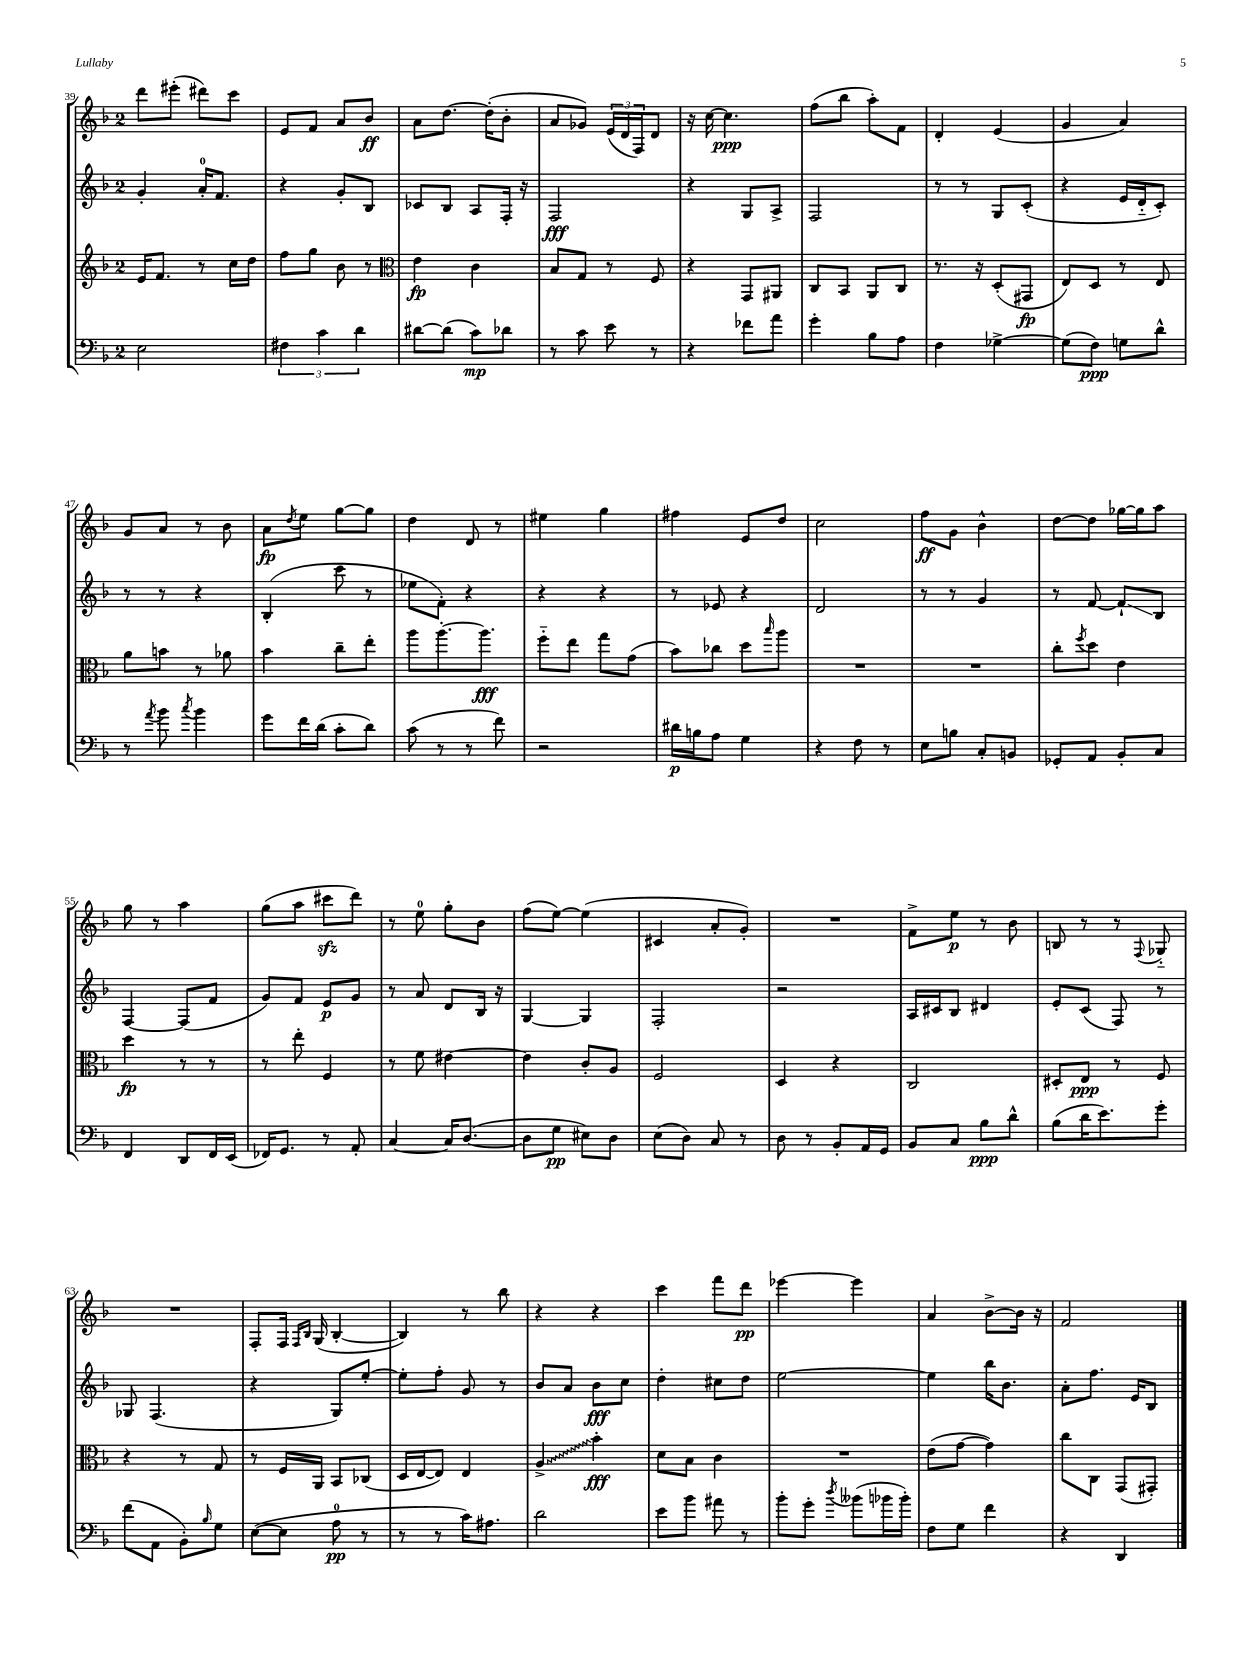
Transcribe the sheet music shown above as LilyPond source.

<<
\new StaffGroup <<
\new Staff = "s0" {
    \clef treble \key f \major \once \override Staff.TimeSignature.style = #'single-digit \time 2/4
    d'''8 eis'''8-.( dis'''8) c'''8 |
    e'8 f'8 a'8 bes'8\ff |
    a'8 d''8.~ d''16-.( bes'8-. |
    a'8 ges'8) \tuplet 3/2 { e'16( d'16 f16) } d'8 |
    r16 c''16~ c''4.\ppp |
    f''8( bes''8 a''8-.) f'8 |
    d'4-. e'4( |
    g'4 a'4) |
    g'8 a'8 r8 bes'8 |
    a'8\fp \acciaccatura { d''8 } e''8 g''8~ g''8 |
    d''4 d'8 r8 |
    eis''4 g''4 |
    fis''4 e'8 d''8 |
    c''2 |
    f''8\ff g'8 bes'4-^ |
    d''8~ d''8 ges''16~ ges''16 a''8 |
    g''8 r8 a''4 |
    g''8( a''8 cis'''8\sfz d'''8) |
    r8 e''8-0 g''8-. bes'8 |
    f''8( e''8~) e''4( |
    cis'4 a'8-. g'8-.) |
    R2 |
    f'8-> e''8\p r8 bes'8 |
    b8 r8 r8 \appoggiatura { f8 } ges8-_ |
    R2 |
    f8-. f16 \grace { f16 bes16 } g16( bes4~-. |
    bes4) r8 bes''8 |
    r4 r4 |
    c'''4 f'''8 d'''8\pp |
    ees'''4~ ees'''4 |
    a'4 bes'8~-> bes'16 r16 |
    f'2 \bar "|." |
}
\new Staff = "s1" {
    \clef treble \key f \major \once \override Staff.TimeSignature.style = #'single-digit \time 2/4
    g'4-. a'16-0-. f'8. |
    r4 g'8-. bes8 |
    ces'8 bes8 a8 f16-. r16 |
    f2\fff |
    r4 g8 a8-> |
    f2 |
    r8 r8 g8 c'8-.( |
    r4 e'16 d'16-_ c'8-.) |
    r8 r8 r4 |
    bes4-.( c'''8 r8 |
    ees''8 f'8-.) r4 |
    r4 r4 |
    r8 ees'8 r4 |
    d'2 |
    r8 r8 g'4 |
    r8 f'8~ f'8-!\glissando bes8 |
    f4~ f8( f'8 |
    g'8) f'8 e'8\p g'8 |
    r8 a'8 d'8 bes16 r16 |
    g4~ g4 |
    f2-. |
    r2 |
    a16 cis'16 bes8 dis'4 |
    e'8-. c'8( f8) r8 |
    ges8 f4.( |
    r4 g8) e''8~-. |
    e''8-. f''8-. g'8 r8 |
    bes'8 a'8 bes'8\fff c''8 |
    d''4-. cis''8 d''8 |
    e''2~ |
    e''4 bes''16 bes'8. |
    a'8-. f''8. e'16 bes8 \bar "|." |
}
\new Staff = "s2" {
    \clef treble \key f \major \once \override Staff.TimeSignature.style = #'single-digit \time 2/4
    e'16 f'8. r8 c''16 d''16 |
    f''8 g''8 bes'8 r8 |
    \clef alto e'4\fp c'4 |
    bes8 g8 r8 f8 |
    r4 g,8 ais,8 |
    c8 bes,8 a,8 c8 |
    r8. r16 d8-.( gis,8\fp |
    e8) d8 r8 e8 |
    a'8 b'8 r8 aes'8 |
    bes'4 c''8-- e''8-. |
    a''8 a''8.~-. a''8.\fff |
    f''8-_ e''8 g''8 g'8( |
    bes'8) ces''8 d''8 \grace { bes''16 } a''8 |
    R2 |
    R2 |
    c''8-. \acciaccatura { f''8 } d''8 e'4 |
    d''4\fp r8 r8 |
    r8 e''8-. f4 |
    r8 f'8 eis'4~ |
    eis'4 c'8-. a8 |
    f2 |
    d4 r4 |
    c2 |
    dis8-. e8\ppp r8 f8 |
    r4 r8 g8 |
    r8 f16 a,16 bes,8 ces8( |
    d16 e16~ e8) e4 |
    \once \override Glissando.style = #'zigzag a4->\glissando bes'4-.\fff |
    d'8 bes8 c'4 |
    R2 |
    e'8( g'8~ g'4) |
    c''8 c8 g,8( gis,8-.) \bar "|." |
}
\new Staff = "s3" {
    \clef bass \key f \major \once \override Staff.TimeSignature.style = #'single-digit \time 2/4
    e2 |
    \tuplet 3/2 { fis4 c'4 d'4 } |
    dis'8~ dis'8( c'8\mp) des'8 |
    r8 c'8 e'8 r8 |
    r4 fes'8 a'8 |
    g'4-. bes8 a8 |
    f4 ges4~-> |
    ges8( f8\ppp) g8 d'8-^ |
    r8 \acciaccatura { a'8 } bes'8 \acciaccatura { c''8 } bes'4 |
    g'8 f'16 d'16( c'8-. d'8) |
    c'8( r8 r8 f'8) |
    r2 |
    dis'16\p b16 a8 g4 |
    r4 f8 r8 |
    e8 b8 c8-. b,8 |
    ges,8-. a,8 bes,8-. c8 |
    f,4 d,8 f,16 e,16( |
    fes,16) g,8. r8 a,8-. |
    c4~ c16 d8.~( |
    d8 g8\pp eis8) d8 |
    e8( d8) c8 r8 |
    d8 r8 bes,8-. a,16 g,16 |
    bes,8 c8 bes8\ppp d'8-^ |
    bes8( d'16 e'8.) g'8-. |
    f'8( a,8 bes,8-.) \grace { bes16 } g8 |
    e8~( e8 a8-0\pp r8 |
    r8 r8 c'16) ais8. |
    d'2 |
    e'8 bes'8 ais'8 r8 |
    bes'8-. g'8-. \acciaccatura { d''8 } beses'8( bes'16 bes'16-.) |
    f8 g8 f'4 |
    r4 d,4 \bar "|." |
}
>>
>>
\layout { \context { \Score currentBarNumber = #39 } }
